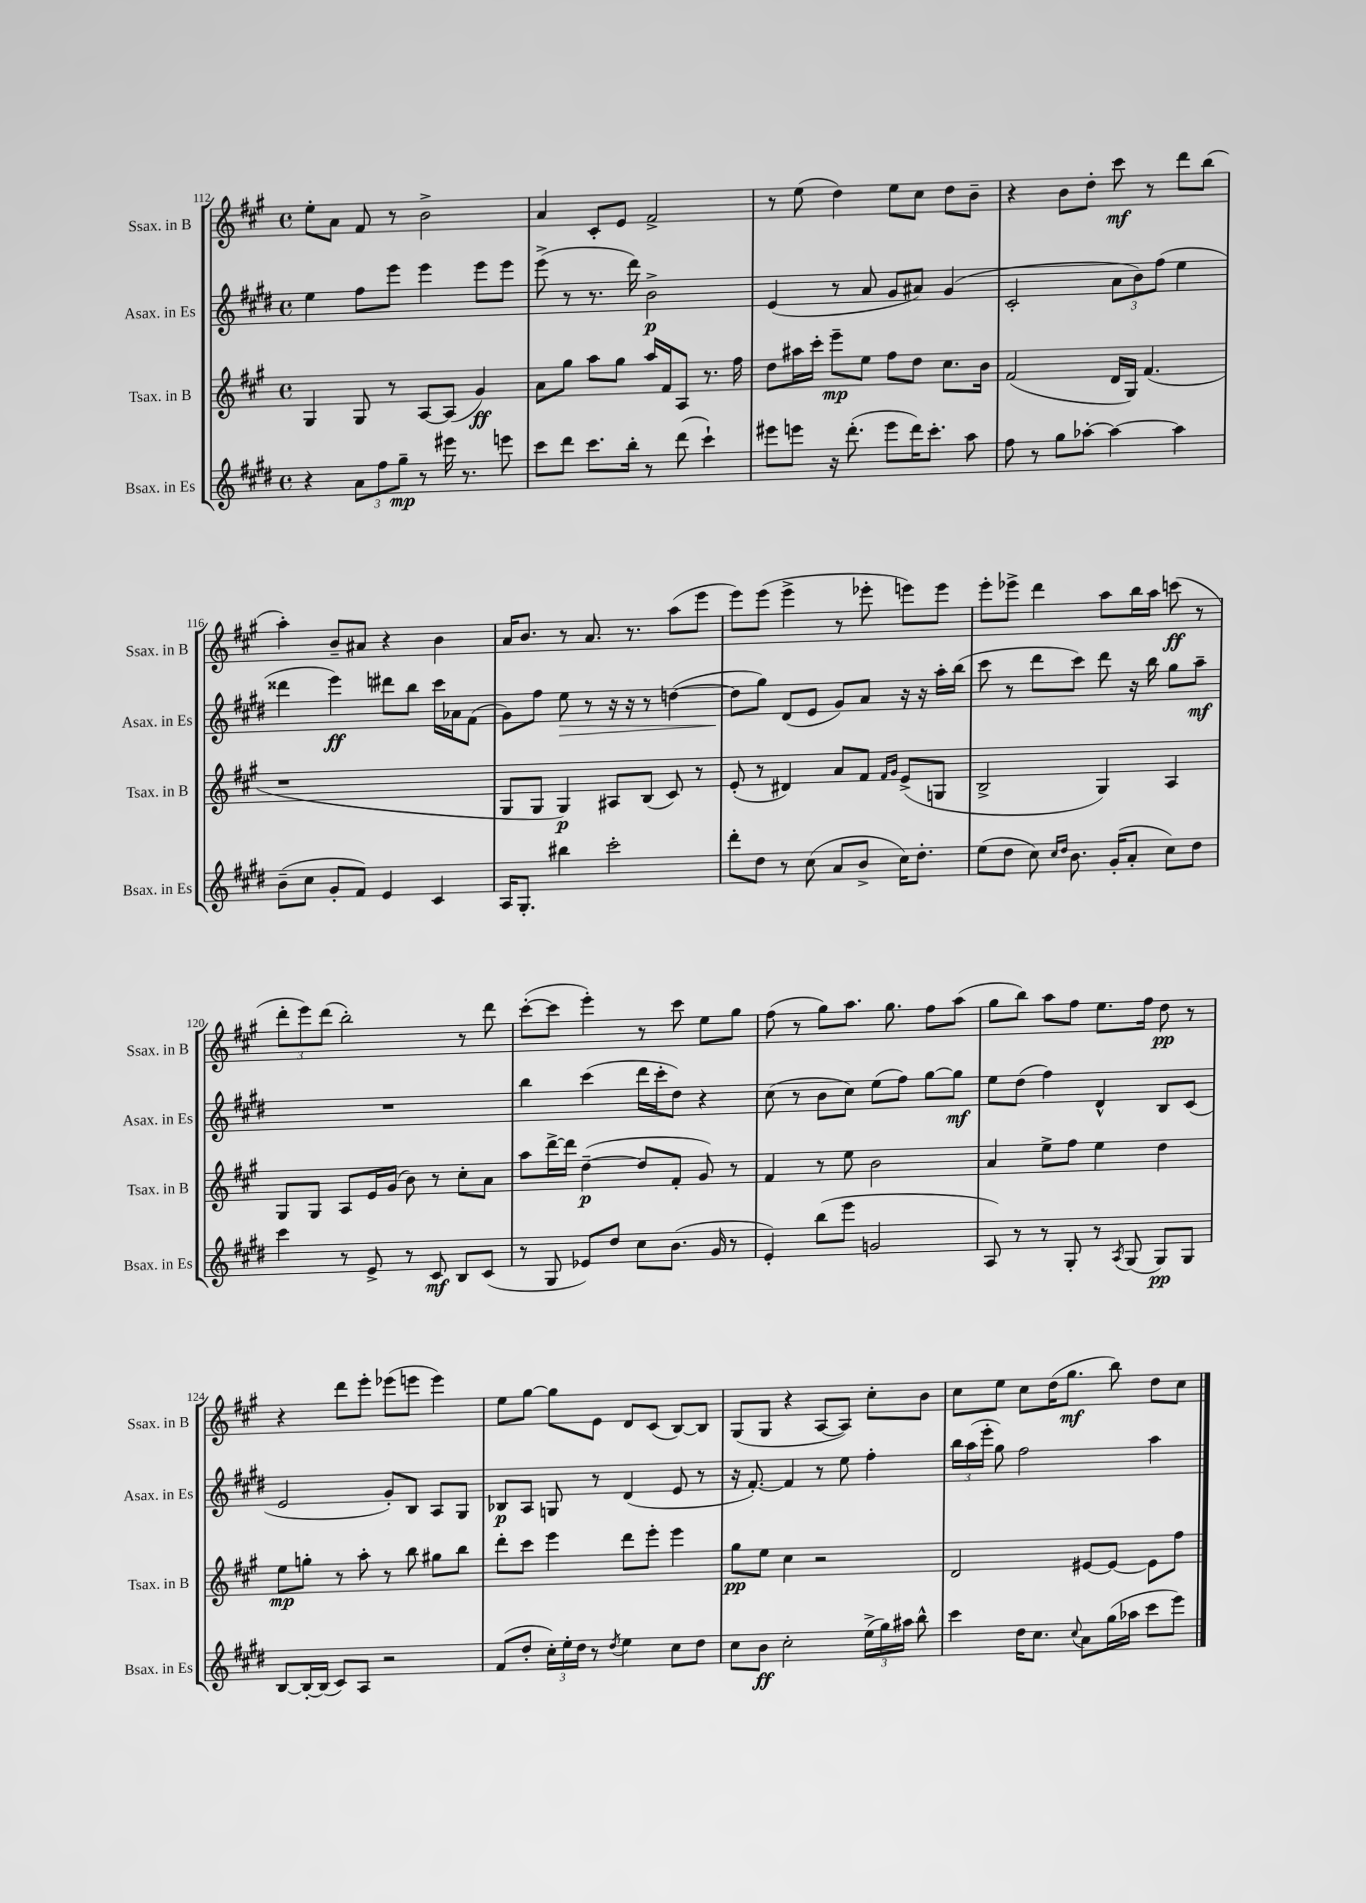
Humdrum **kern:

**kern	**kern	**kern	**kern
*staff4	*staff3	*staff2	*staff1
*clefG2	*clefG2	*clefG2	*clefG2
*k[f#c#g#d#]	*k[f#c#g#]	*k[f#c#g#d#]	*k[f#c#g#]
*M4/4	*M4/4	*M4/4	*M4/4
*met(c)	*met(c)	*met(c)	*met(c)
4r	4G#	4ee	8ee'
.	.	.	8a
12a	8G#	8ff#	8f#
12ff#	.	.	.
.	8r	8eee	8r
12gg#~	.	.	.
8r	[8A	4eee	2b^
16eee#	(8A]	.	.
8.r	.	.	.
.	4g#)	8eee	.
8eee	.	8eee	.
=	=	=	=
8ccc#	8a	(8eee^	4a
8ddd#	8gg#	8r	.
8.ccc#	8aa	8.r	8c#'
.	8gg#	.	8e
16bb'	.	16ddd#)	.
8r	16aa	2b^	2f#^
.	16f#	.	.
(8ddd#	8A	.	.
4ccc#`)	8.r	.	.
.	16ff#	.	.
=	=	=	=
8eee#	8dd	(4e	8r
8eee	16aa#	.	(8ee
.	16ccc#'	.	.
16r	8eee~	8r	4dd)
(8.ddd#'	.	.	.
.	8ee	8a	.
8eee	8ff#	8g#	8ee
16ddd#)	8dd	8a#)	8cc#
8.ccc#'	.	.	.
.	8.cc#	(4g#	8dd
8aa	.	.	8b~
.	16b	.	.
=	=	=	=
8ff#	(2f#	2c#'	4r
8r	.	.	.
8gg#	.	.	8b
[8aa-'	.	.	8dd'
4aa-_	16d	12a	8ccc#
.	16G#)	.	.
.	.	12b)	.
.	(4.f#	.	8r
.	.	(12ff#	.
4aa-]	.	4ee	8ddd
.	.	.	(8bb
=	=	=	=
(8b~	1r	4ddd##	4aa')
8cc#	.	.	.
8g#'	.	4eee)	8b~
8f#)	.	.	8a#
4e	.	8ddd#	4r
.	.	8bb	.
4c#	.	16ccc#	4b
.	.	16a-	.
.	.	(8f#	.
=	=	=	=
16A	8G#	8g#)	16a
8.G#'	.	.	8.b
.	8G#	8ff#	.
4bb#	4G#)	8ee	8r
.	.	8r	8.a
2ccc#'	8A#	16r	.
.	.	16r	8.r
.	(8B	8r	.
.	8c#)	([4dd	(8aa
.	8r	.	8eee
=	=	=	=
8ddd#'	(8e'	8dd]	8eee)
8dd#	8r	8gg#)	(8eee
8r	4d#)	(8d#	4eee^
(8cc#	.	8e	.
8a	8a	8g#)	8r
8b^	8f#	8a	8eee-'
.	16qqf#	.	.
.	16qqg#	.	.
16cc#)	(8e^	16r	8eee)
8.dd#'	.	16r	.
.	8G	16aa'	8eee
.	.	(16bb	.
=	=	=	=
(8ee	2B^	8ccc#	8eee'
8dd#	.	8r	8eee-^
8cc#)	.	8ddd#	4ddd
16qqcc#	.	.	.
16qqdd#	.	.	.
8.b	.	8ccc#)	.
.	4G#)	8ddd#	8aa
(16g#'	.	.	.
8a'	.	16r	16bb
.	.	16bb	16aa
8cc#)	4A	8gg#	(8ccc
8dd#	.	8aa~	8r
=	=	=	=
4ccc#	8G#	1r	12ddd'
.	.	.	12eee)
.	8G#	.	.
.	.	.	(12ddd
8r	8A	.	2bb')
8e^	16e	.	.
.	(16g#	.	.
8r	8b)	.	.
8c#	8r	.	.
8B	8cc#'	.	8r
(8c#	8a	.	8ddd
=	=	=	=
8r	8aa	4bb	([8ccc#'
8G#	[16ddd^	.	8ccc#]
.	16ddd]	.	.
8e-)	([4dd~	(4ccc#	4eee')
8dd#	.	.	.
8cc#	8dd]	16ddd#	8r
.	.	16ccc#'	.
(8.b	8f#'	8dd#)	8ccc#
.	8g#)	4r	8ee
16g#	.	.	.
8r	8r	.	8gg#
=	=	=	=
4e')	4f#	(8cc#	(8ff#
.	.	8r	8r
(8bb	8r	8b	8gg#)
8eee	8ee	8cc#)	8.aa
2g	2b	(8ee	.
.	.	.	8.gg#
.	.	8ff#)	.
.	.	[8gg#	8ff#
.	.	8gg#]	(8aa
=	=	=	=
8A)	4a	8ee	8gg#
8r	.	(8dd#	8bb)
8r	8ee^	4ff#)	8aa
8G#'	8ff#	.	8ff#
8r	4ee	4d#^^	8.ee
8qA	.	.	.
(8G#	.	.	.
.	.	.	16ff#
8G#)	4dd	8B	8dd
8G#	.	(8c#	8r
=	=	=	=
[8B	8ee	2e	4r
16B'_	8gg'	.	.
(16B]	.	.	.
8c#)	8r	.	8ddd
8A	8aa'	.	8eee'
2r	8r	8g#')	(8eee-
.	8bb	8B	8eee
.	8gg#	8A	4eee)
.	8bb	8G#	.
=	=	=	=
(8f#	8ddd'	8B-	8ee
8dd#'	8ccc#	8A	[8gg#
24cc#')	4eee	8G	8gg#]
24ee'	.	.	.
24dd#	.	.	.
8r	.	8r	8e
8qdd#	.	.	.
4ee	8ddd	(4d#	8d
.	8eee'	.	(8c#
8cc#	4eee	8e	[8B)
8dd#	.	8r	8B]
=	=	=	=
8cc#	8gg#	16r	(8G#
.	.	[8.f#')	.
8b	8ee	.	8G#
2cc#'	4cc#	4f#]	4r
.	2r	8r	[8A
.	.	8ee	8A])
(24ee^	.	4ff#'	8cc#'
24gg#)	.	.	.
24aa#	.	.	.
8bb^^	.	.	8b
=	=	=	=
4ccc#	2d	24bb	8cc#
.	.	(24aa	.
.	.	24eee'	.
.	.	8gg#)	8ee
16dd#	.	2ff#	8cc#
8.cc#	.	.	.
.	.	.	(16dd
.	.	.	8.gg#
8qqcc#	.	.	.
8a	[8e#	.	.
(16gg#	8e#_	.	8bb)
16aa-	.	.	.
8ccc#	8e#]	4aa	8dd
8eee)	8ff#	.	8cc#
==	==	==	==
*-	*-	*-	*-
